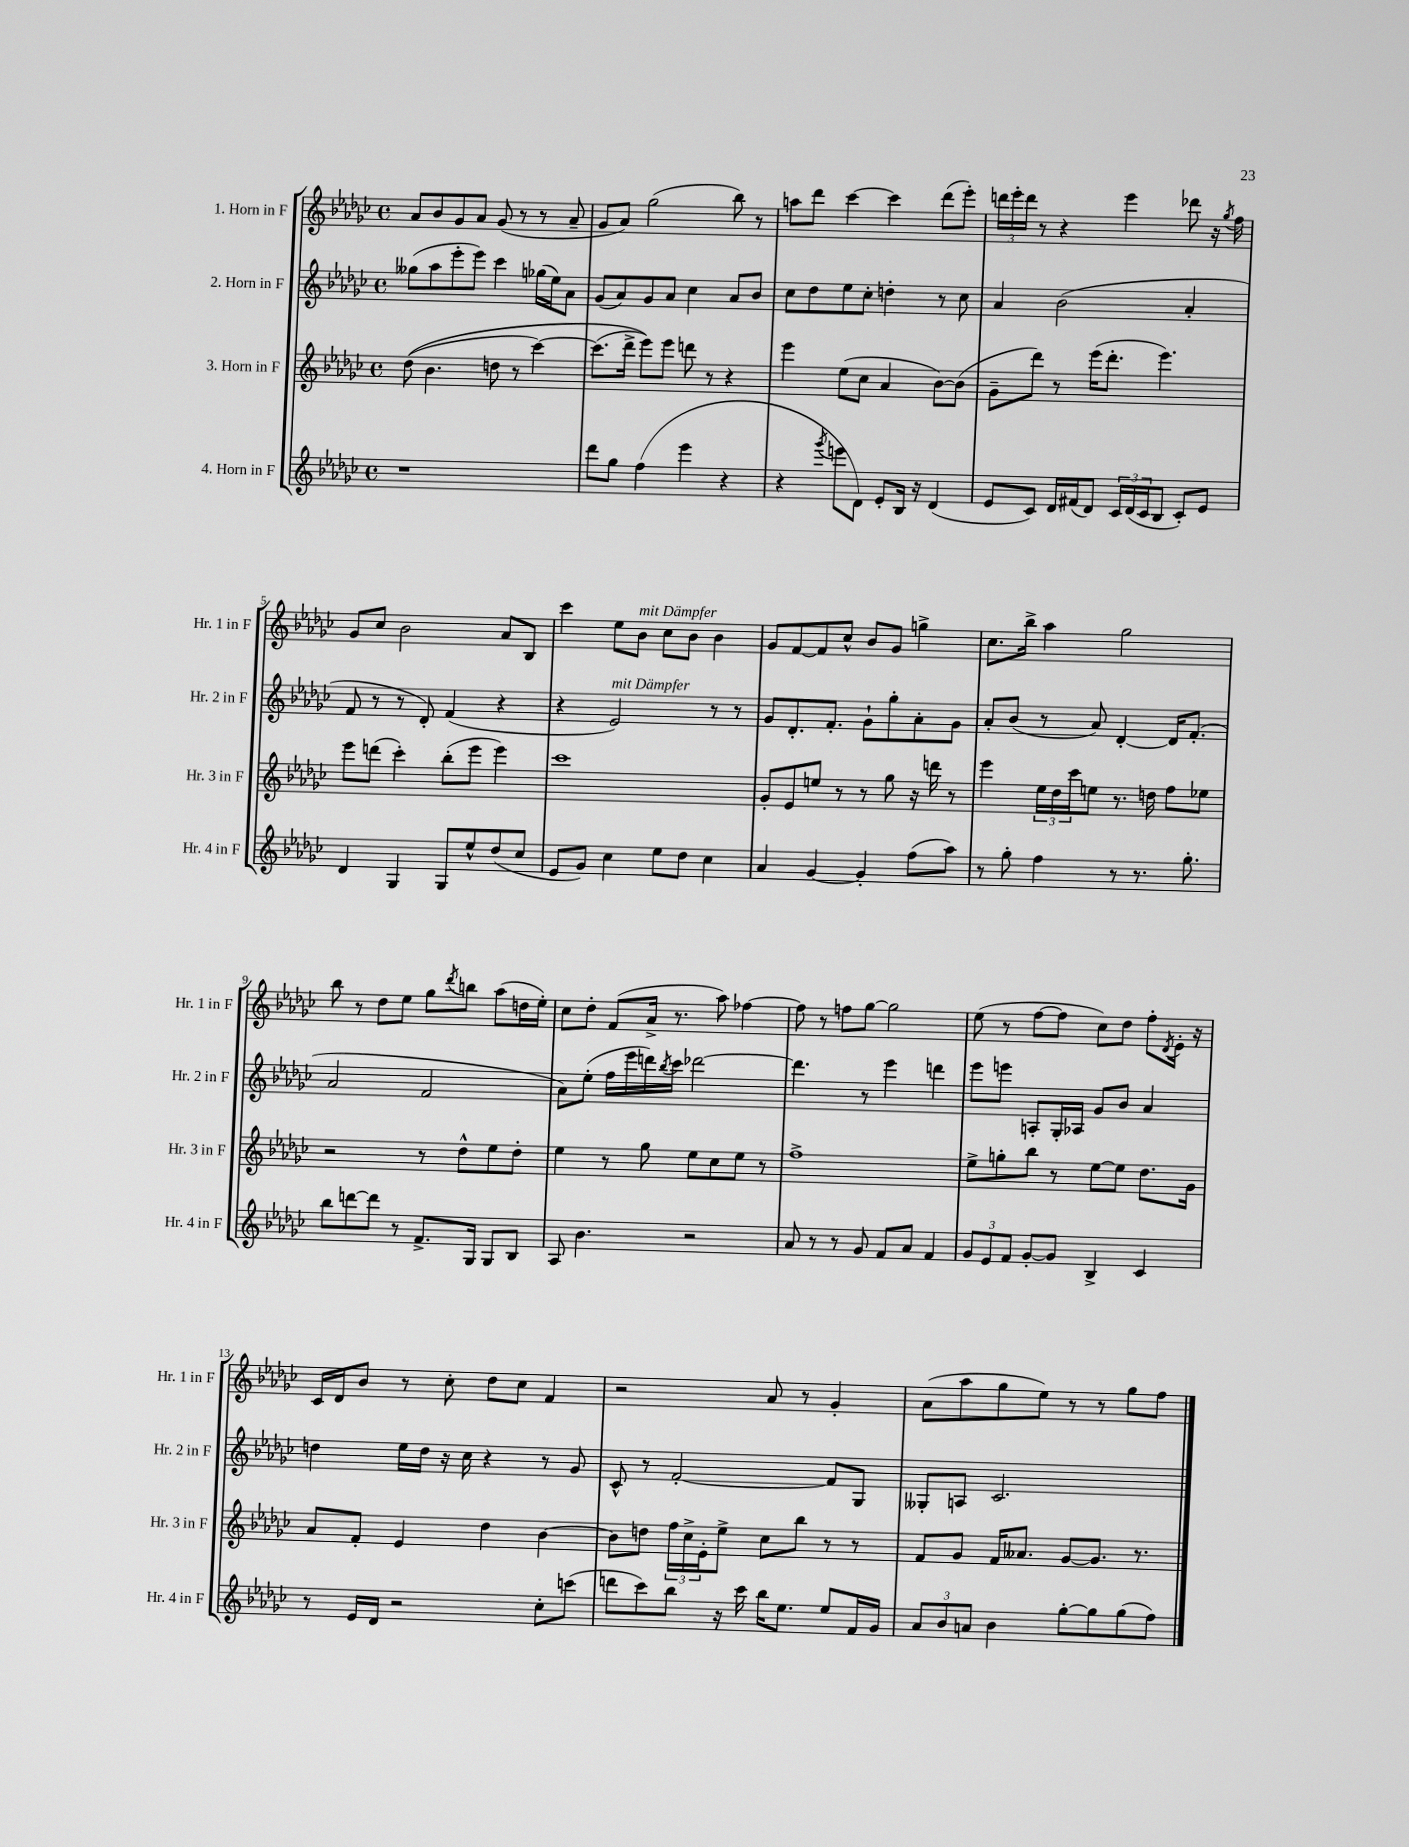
<<
\new StaffGroup <<
\new Staff = "s0" \with { instrumentName = "1. Horn in F" shortInstrumentName = "Hr. 1 in F" } {
    \clef treble \key ges \major \defaultTimeSignature \time 4/4
    aes'8 bes'8 ges'8 aes'8 ges'8( r8 r8 aes'8-- |
    ges'8 aes'8) ges''2( bes''8) r8 |
    a''8 des'''8 ces'''4~ ces'''4 des'''8( ees'''8-.) |
    \tuplet 3/2 { d'''16 ees'''16-. d'''16 } r8 r4 ees'''4 des'''8 r16 \acciaccatura { ges''8 } f''16 |
    ges'8 ces''8 bes'2 aes'8 bes8 |
    ces'''4 ees''8 bes'8^\markup { \italic "mit Dämpfer" } ces''8 bes'8 bes'4 |
    ges'8 f'8~ f'8 ces''8-^ bes'8 ges'8 g''4-> |
    ces''8. bes''16-> aes''4 ges''2 |
    bes''8 r8 des''8 ees''8 ges''8 \acciaccatura { des'''8 } b''8 aes''8( d''16 ees''16-.) |
    ces''8 des''8-. f'8( aes'16-> r8. aes''8) fes''4~ |
    fes''8 r8 f''8 ges''8~ ges''2 |
    ees''8( r8 f''8~ f''8 ces''8) des''8 f''8-. \acciaccatura { des'8 } ees'16-. r16 |
    ces'16 des'16 bes'8 r8 ces''8-. des''8 ces''8 f'4 |
    r2 aes'8 r8 ges'4-. |
    aes'8( aes''8 ges''8 ees''8) r8 r8 ges''8 f''8 \bar "|." |
}
\new Staff = "s1" \with { instrumentName = "2. Horn in F" shortInstrumentName = "Hr. 2 in F" } {
    \clef treble \key ges \major \defaultTimeSignature \time 4/4
    geses''8( aes''8 ees'''8-. ees'''8) ces'''4 ges''16( ees''16) aes'8 |
    ges'8( aes'8) ges'8 aes'8 ces''4 aes'8 bes'8 |
    ces''8 des''8 ees''8 ces''8-. d''4-. r8 ces''8 |
    aes'4 bes'2( aes'4-. |
    f'8 r8 r8 des'8-.) f'4( r4 |
    r4 ees'2^\markup { \italic "mit Dämpfer" }) r8 r8 |
    ges'8 des'8.-. f'8.-. ges'8-! ges''8-. aes'8-. ges'8 |
    aes'8-. bes'8( r8 aes'8) des'4~-. des'16 f'8.-.( |
    aes'2 f'2 |
    aes'8) ees''8-.( f''16 ees'''16 d'''16) \acciaccatura { bes''8 } ces'''16 des'''2~ |
    des'''4. r8 ees'''4 d'''4 |
    ees'''8 e'''8 a8-. ges16-. aes16 ges'8 bes'8 aes'4 |
    d''4 ees''16 d''16 r16 ces''16 r4 r8 ges'8 |
    ces'8-^ r8 f'2~-. f'8 ges8 |
    geses8-. a8 ces'2. \bar "|." |
}
\new Staff = "s2" \with { instrumentName = "3. Horn in F" shortInstrumentName = "Hr. 3 in F" } {
    \clef treble \key ges \major \defaultTimeSignature \time 4/4
    des''8(\( bes'4. d''8 r8 ces'''4~) |
    ces'''8.( des'''16-> ees'''8)\) ees'''8 d'''8 r8 r4 |
    ees'''4 ees''8( ces''8 aes'4 bes'8~) bes'8( |
    ges'8-- des'''8) r8 ees'''16( des'''8.-. ees'''4.) |
    ees'''8 d'''8( ces'''4-.) bes''8-.( ees'''8 ees'''4) |
    ces'''1 |
    ges'8-. ees'8 e''8 r8 r8 ges''8 r16 d'''16 r8 |
    ees'''4 \tuplet 3/2 { ees''16 des''16 ces'''16 } e''8 r8. d''16 f''8 ees''8 |
    r2 r8 des''8-^ ees''8 des''8-. |
    ees''4 r8 ges''8 ees''8 ces''8 ees''8 r8 |
    f''1-> |
    ees''8-> g''8-. bes''8 r8 ees''8~ ees''8 des''8. ges'16 |
    aes'8 f'8-. ees'4 des''4 bes'4~ |
    bes'8 d''8 \tuplet 3/2 { f''16 ces''16-> ees'16-. } ees''8-> ces''8 bes''8 r8 r8 |
    f'8 ges'8 f'16 aeses'8. ges'8~ ges'8. r8. \bar "|." |
}
\new Staff = "s3" \with { instrumentName = "4. Horn in F" shortInstrumentName = "Hr. 4 in F" } {
    \clef treble \key ges \major \defaultTimeSignature \time 4/4
    r1 |
    des'''8 ges''8 f''4( ees'''4 r4 |
    r4 \acciaccatura { ges'''8 } e'''8 des'8) ees'8-. bes16 r16 des'4( |
    ees'8 ces'8) des'16 fis'16( des'8) \tuplet 3/2 { ces'16 des'16( ces'16 } bes8 ces'8-.) ees'8 |
    des'4 ges4 ges8 ees''8-^ des''8( ces''8 |
    ees'8 ges'8) ces''4 ees''8 des''8 ces''4 |
    aes'4 ges'4~ ges'4-. f''8( aes''8) |
    r8 ges''8-. f''4 r8 r8. ges''8.-. |
    bes''8 d'''8~ d'''8 r8 f'8.-> ges16 ges8 bes8 |
    aes8 bes'4. r2 |
    aes'8 r8 r8 ges'8 f'8 aes'8 f'4 |
    \tuplet 3/2 { ges'8 ees'8 f'8 } ges'8~-. ges'8 bes4-> ces'4 |
    r8 ees'16 des'16 r2 ces''8-. c'''8( |
    d'''8 ces'''8) bes''8 r16 ces'''16 bes''16 ees''8. ees''8 f'16 ges'16 |
    \tuplet 3/2 { aes'8 bes'8 a'8 } bes'4 ges''8~-. ges''8 ges''8( f''8) \bar "|." |
}
>>
>>
